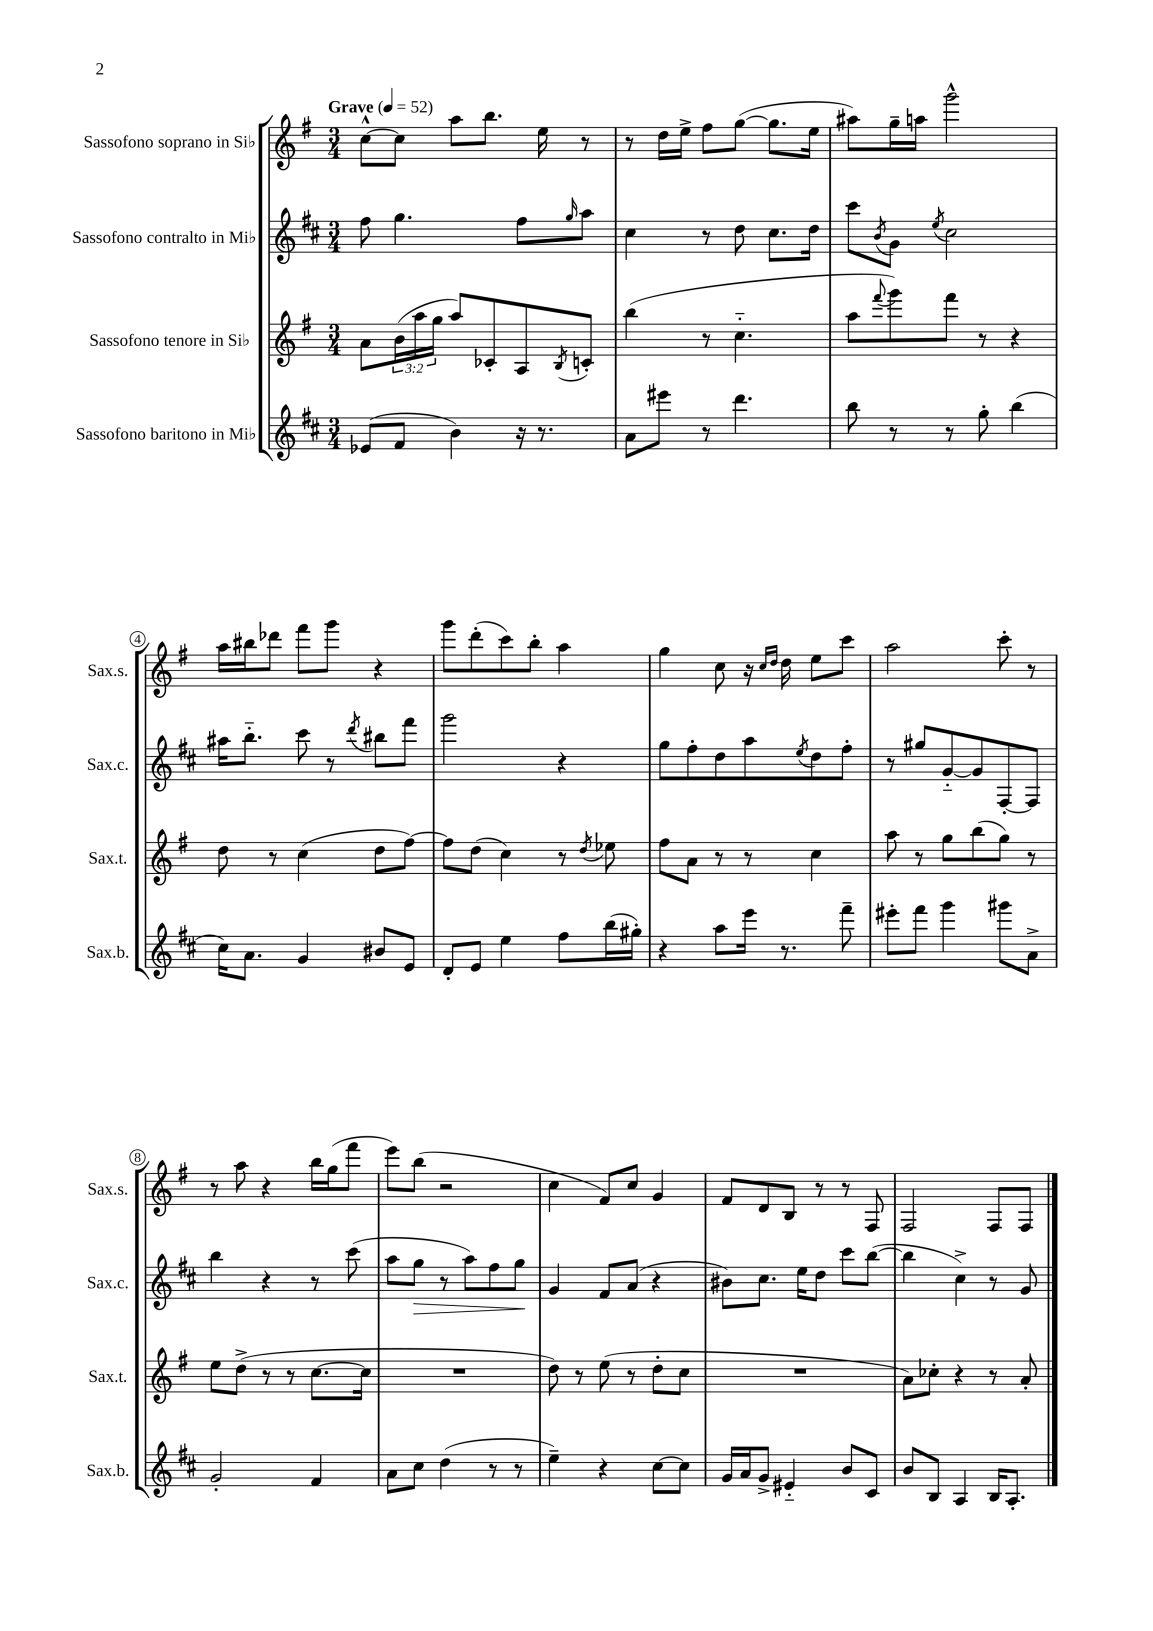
<<
\new StaffGroup <<
\new Staff = "s0" \with { instrumentName = "Sassofono soprano in Sib" shortInstrumentName = "Sax.s." } {
    \clef treble \key g \major \numericTimeSignature \time 3/4 \tempo "Grave" 4 = 52
    c''8~-^ c''8 a''8 b''8. e''16 r8 |
    r8 d''16 e''16-> fis''8 g''8~( g''8. e''16 |
    ais''8) g''16-- a''16 g'''2-^ |
    a''16 bis''16 des'''8 fis'''8 g'''8 r4 |
    g'''8 d'''8-.( c'''8) b''8-. a''4 |
    g''4 c''8 r16 \grace { c''16 d''16 } d''16 e''8 c'''8 |
    a''2 c'''8-. r8 |
    r8 a''8 r4 b''16 g''16( fis'''8 |
    e'''8) b''8( r2 |
    c''4 fis'8) c''8 g'4 |
    fis'8 d'8 b8 r8 r8 fis8 |
    fis2 fis8 fis8 \bar "|." |
}
\new Staff = "s1" \with { instrumentName = "Sassofono contralto in Mib" shortInstrumentName = "Sax.c." } {
    \clef treble \key d \major \numericTimeSignature \time 3/4
    fis''8 g''4. fis''8 \grace { g''16 } a''8 |
    cis''4 r8 d''8 cis''8. d''16 |
    cis'''8 \acciaccatura { b'8 } g'8 \acciaccatura { e''8 } cis''2 |
    ais''16 b''8.-_ cis'''8 r8 \acciaccatura { d'''8 } bis''8 fis'''8 |
    g'''2 r4 |
    g''8 fis''8-. d''8 a''8 \acciaccatura { e''8 } d''8 fis''8-. |
    r8 gis''8 g'8~-_ g'8 fis8~-. fis8 |
    b''4 r4 r8 cis'''8( |
    a''8 g''8\> r8 a''8) fis''8 g''8\! |
    g'4 fis'8 a'8( r4 |
    bis'8) cis''8. e''16 d''8 cis'''8 b''8~( |
    b''4 cis''4->) r8 g'8 \bar "|." |
}
\new Staff = "s2" \with { instrumentName = "Sassofono tenore in Sib" shortInstrumentName = "Sax.t." } {
    \clef treble \key g \major \numericTimeSignature \time 3/4 \override Staff.TupletNumber.text = #tuplet-number::calc-fraction-text
    a'8 \tuplet 3/2 { b'16( a''16 g''16 } a''8) ces'8-. a8 \acciaccatura { b8 } c'8-. |
    b''4( r8 c''4.-_ |
    a''8 \appoggiatura { fis'''8 } g'''8) fis'''8 r8 r4 |
    d''8 r8 c''4( d''8 fis''8~) |
    fis''8 d''8( c''4) r8 \acciaccatura { d''8 } ees''8 |
    fis''8 a'8 r8 r8 c''4 |
    a''8 r8 g''8 b''8( g''8) r8 |
    e''8 d''8->( r8 r8 c''8.~ c''16 |
    R2. |
    d''8) r8 e''8( r8 d''8-. c''8 |
    R2. |
    a'8) ces''8-. r4 r8 a'8-. \bar "|." |
}
\new Staff = "s3" \with { instrumentName = "Sassofono baritono in Mib" shortInstrumentName = "Sax.b." } {
    \clef treble \key d \major \numericTimeSignature \time 3/4
    ees'8( fis'8 b'4) r16 r8. |
    a'8 eis'''8 r8 d'''4. |
    b''8 r8 r8 g''8-. b''4( |
    cis''16) a'8. g'4 bis'8 e'8 |
    d'8-. e'8 e''4 fis''8 b''16( gis''16-.) |
    r4 a''8 e'''16 r8. fis'''8-- |
    eis'''8-. fis'''8 g'''4 gis'''8 a'8-> |
    g'2-. fis'4 |
    a'8 cis''8 d''4( r8 r8 |
    e''4--) r4 cis''8~ cis''8 |
    g'16 a'16 g'8-> eis'4-_ b'8 cis'8 |
    b'8 b8 a4 b16 a8.-. \bar "|." |
}
>>
>>
\layout { \context { \Score \override BarNumber.stencil = #(make-stencil-circler 0.1 0.3 ly:text-interface::print) } }
